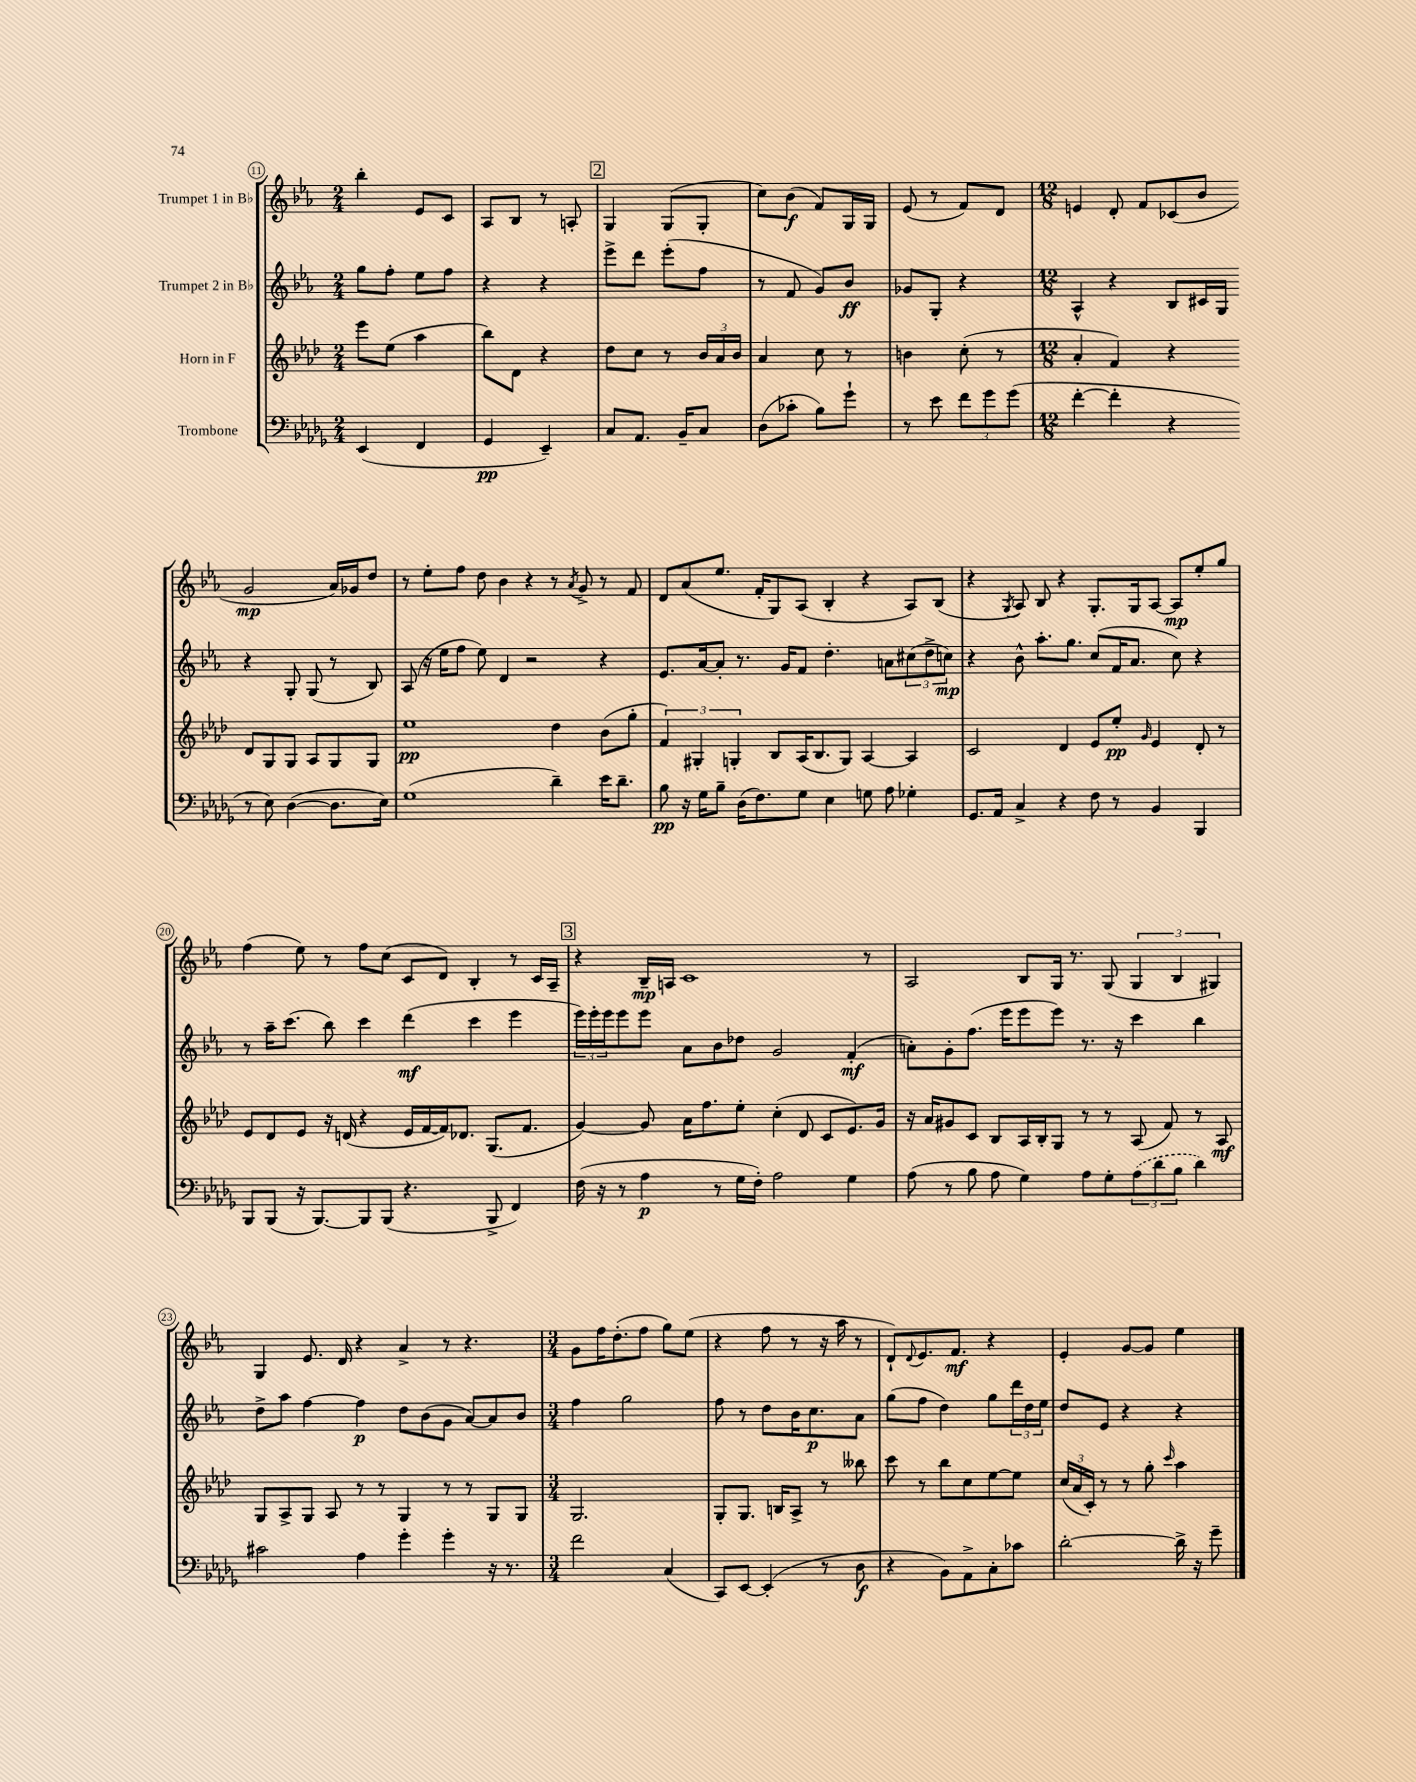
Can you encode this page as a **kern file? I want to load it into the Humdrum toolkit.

**kern	**kern	**kern	**kern
*staff4	*staff3	*staff2	*staff1
*clefF4	*clefG2	*clefG2	*clefG2
*k[b-e-a-d-g-]	*k[b-e-a-d-]	*k[b-e-a-]	*k[b-e-a-]
*M2/4	*M2/4	*M2/4	*M2/4
(4EE-	8eee-	8gg	4bb-'
.	(8ee-	8ff'	.
4FF	4aa-	8ee-	8e-
.	.	8ff	8c
=	=	=	=
4GG-	8bb-)	4r	8A-
.	8d-	.	8B-
4EE-~)	4r	4r	8r
.	.	.	8A'
=	=	=	=
8C	8dd-	8eee-^	4G
8.AA-	8cc	8ddd	.
.	8r	(8eee-'	(8G
16BB-~	.	.	.
8C	24b-	8ff	8G'
.	24a-	.	.
.	24b-	.	.
=	=	=	=
(8D-	4a-	8r	8cc)
8c-'	.	8f	(8b-
8B-)	8cc	8g)	8f)
8g-`	8r	8b-	16G
.	.	.	16G
=	=	=	=
8r	4b	8g-	(8e-
8e-	.	8G'	8r
12f	(8cc'	4r	8f)
12g-	.	.	.
.	8r	.	8d
(12g-	.	.	.
=	=	=	=
*M12/8	*M12/8	*M12/8	*M12/8
[4f'	4a-'	4A-^^	4e
4f']	4f)	4r	8d'
.	.	.	8f
4r	4r	8B-	(8c-
.	.	16c#	8b-
.	.	16G	.
8r	8d-	4r	2g
8E-)	8G	.	.
([4D-	8G	8G'	.
.	8A-	(8G	.
8.D-]	8G	8r	16a-)
.	.	.	16g-
.	8G	8B-)	8dd
16E-)	.	.	.
=	=	=	=
(1G-	1ee-	(8A-	8r
.	.	16r	8ee-'
.	.	16ee-	.
.	.	8ff	8ff
.	.	8ee-)	8dd
.	.	4d	4b-
.	.	2r	4r
4d-~)	4dd-	.	8r
.	.	.	8qa-
.	.	.	8g^
16e-	(8b-	4r	8r
8.d-~	.	.	.
.	8gg'	.	8f
=	=	=	=
8B-	6f)	8.e-	8d
16r	.	.	(8a-
.	6G#'	.	.
16G-	.	[16a-	.
8B-~	.	8a-']	8.ee-
.	6G'	.	.
(16D-	.	8.r	.
8.F)	.	.	16f'
.	8B-	.	8G)
.	.	16g	.
8G-	(16A-	8f	(8A-
.	8.B-	.	.
4E-	.	4.dd'	4B-'
.	8G)	.	.
8G	[4A-	.	4r
8A-	.	8a	.
4G-'	4A-]	(12cc#	8A-)
.	.	12dd^	.
.	.	.	(8B-
.	.	12cc)	.
=	=	=	=
8.GG-	2c	4r	4r
16AA-	.	.	.
.	.	.	8qG
4C^	.	8b-^^	8A-)
.	.	8.aa-'	8B-
4r	4d-	.	4r
.	.	8.gg	.
8F	8e-	(8cc	8.G'
8r	8ee-'	16f	.
.	.	8.a-	16G
.	16qqg	.	.
4BB-	4e-	.	[8A-
.	.	8cc)	8A-]
4BBB-	8d-'	4r	8ee-'
.	8r	.	8gg
=	=	=	=
8BBB-	8e-	8r	(4ff
(8BBB-	8d-	16aa-~	.
.	.	(8.ccc	.
16r	8e-	.	8ee-)
[8.BBB-)	.	.	.
.	16r	8bb-)	8r
.	(16d	.	.
8BBB-]	4r	4ccc	8ff
(8BBB-	.	.	(8cc
4.r	16e-	(4ddd	8c
.	[16f	.	.
.	16f])	.	8d)
.	8.d-	.	.
.	.	4ccc	4B-'
8BBB-^	(8.G	.	.
4FF)	.	4eee-	8r
.	8.f	.	.
.	.	.	16c
.	.	.	16A-~
=	=	=	=
(16F	[4g)	24eee-)	4r
.	.	24eee-'	.
16r	.	.	.
.	.	24eee-	.
8r	.	8eee-	.
4A-	8g]	8eee-	16B-~
.	.	.	16A
.	16a-	8a-	1c
.	8.ff	.	.
8r	.	8b-	.
16G-	8ee-'	8dd-	.
16F')	.	.	.
2A-	(4cc'	2g	.
.	8d-	.	.
.	8c	.	.
4G-	8.e-)	(4f'	.
.	.	.	8r
.	16g	.	.
=	=	=	=
(8A-	16r	8a')	2A-
.	16a-	.	.
8r	8g#	8g'	.
8B-	8c	(8.ff	.
8A-	8B-	.	.
.	.	16eee-	.
4G-)	16A-	8eee-	8B-
.	16B-'	.	.
.	8G	8eee-)	16G
.	.	.	8.r
8A-	8r	8.r	.
8G-'	8r	.	(8G
.	.	16r	.
(12A-	(8A-	4ccc	6G
12d-	.	.	.
.	8f)	.	.
12B-	.	.	6B-
4d-)	8r	4bb-	.
.	.	.	6G#)
.	8A-	.	.
=	=	=	=
2c#	8G	8dd^	4G
.	8A-^	8aa-	.
.	8G	[4ff	8.e-
.	8A-	.	.
.	.	.	16d
4A-	8r	4ff]	4r
.	8r	.	.
4g-'	4G	8dd	4a-^
.	.	(8b-	.
4g-'	8r	8g	8r
.	8r	[8a-)	4.r
16r	8G	8a-]	.
8.r	.	.	.
.	8G	8b-	.
=	=	=	=
*M3/4	*M3/4	*M3/4	*M3/4
2f	2.G	4ff	8g
.	.	.	16ff
.	.	.	(8.dd'
.	.	2gg	.
.	.	.	8ff
(4C	.	.	8gg)
.	.	.	(8ee-
=	=	=	=
8CC)	8G'	8ff	4r
[8EE-	8.G	8r	.
(4EE-']	.	8dd	8ff
.	16B	.	.
.	8A-^	16b-	8r
.	.	8.cc	.
8r	8r	.	16r
.	.	.	16aa-
8D-	8bb--	8a-	8r
=	=	=	=
4r	8ccc	(8gg	8d`)
.	.	.	8qqd
.	8r	8ff	8.e-
8BB-)	8bb-	4dd)	.
.	.	.	8.f
8AA-^	8cc	.	.
8C'	[8ee-	8gg	4r
8c-	8ee-]	24ddd	.
.	.	24dd	.
.	.	24ee-	.
=	=	=	=
[2d-'	(24cc	8dd	4e-'
.	24a-	.	.
.	24c')	.	.
.	8r	8e-	.
.	8r	4r	[8g
.	8gg'	.	8g]
.	16qqccc	.	.
16d-^]	4aa-	4r	4ee-
16r	.	.	.
8g-~	.	.	.
==	==	==	==
*-	*-	*-	*-
